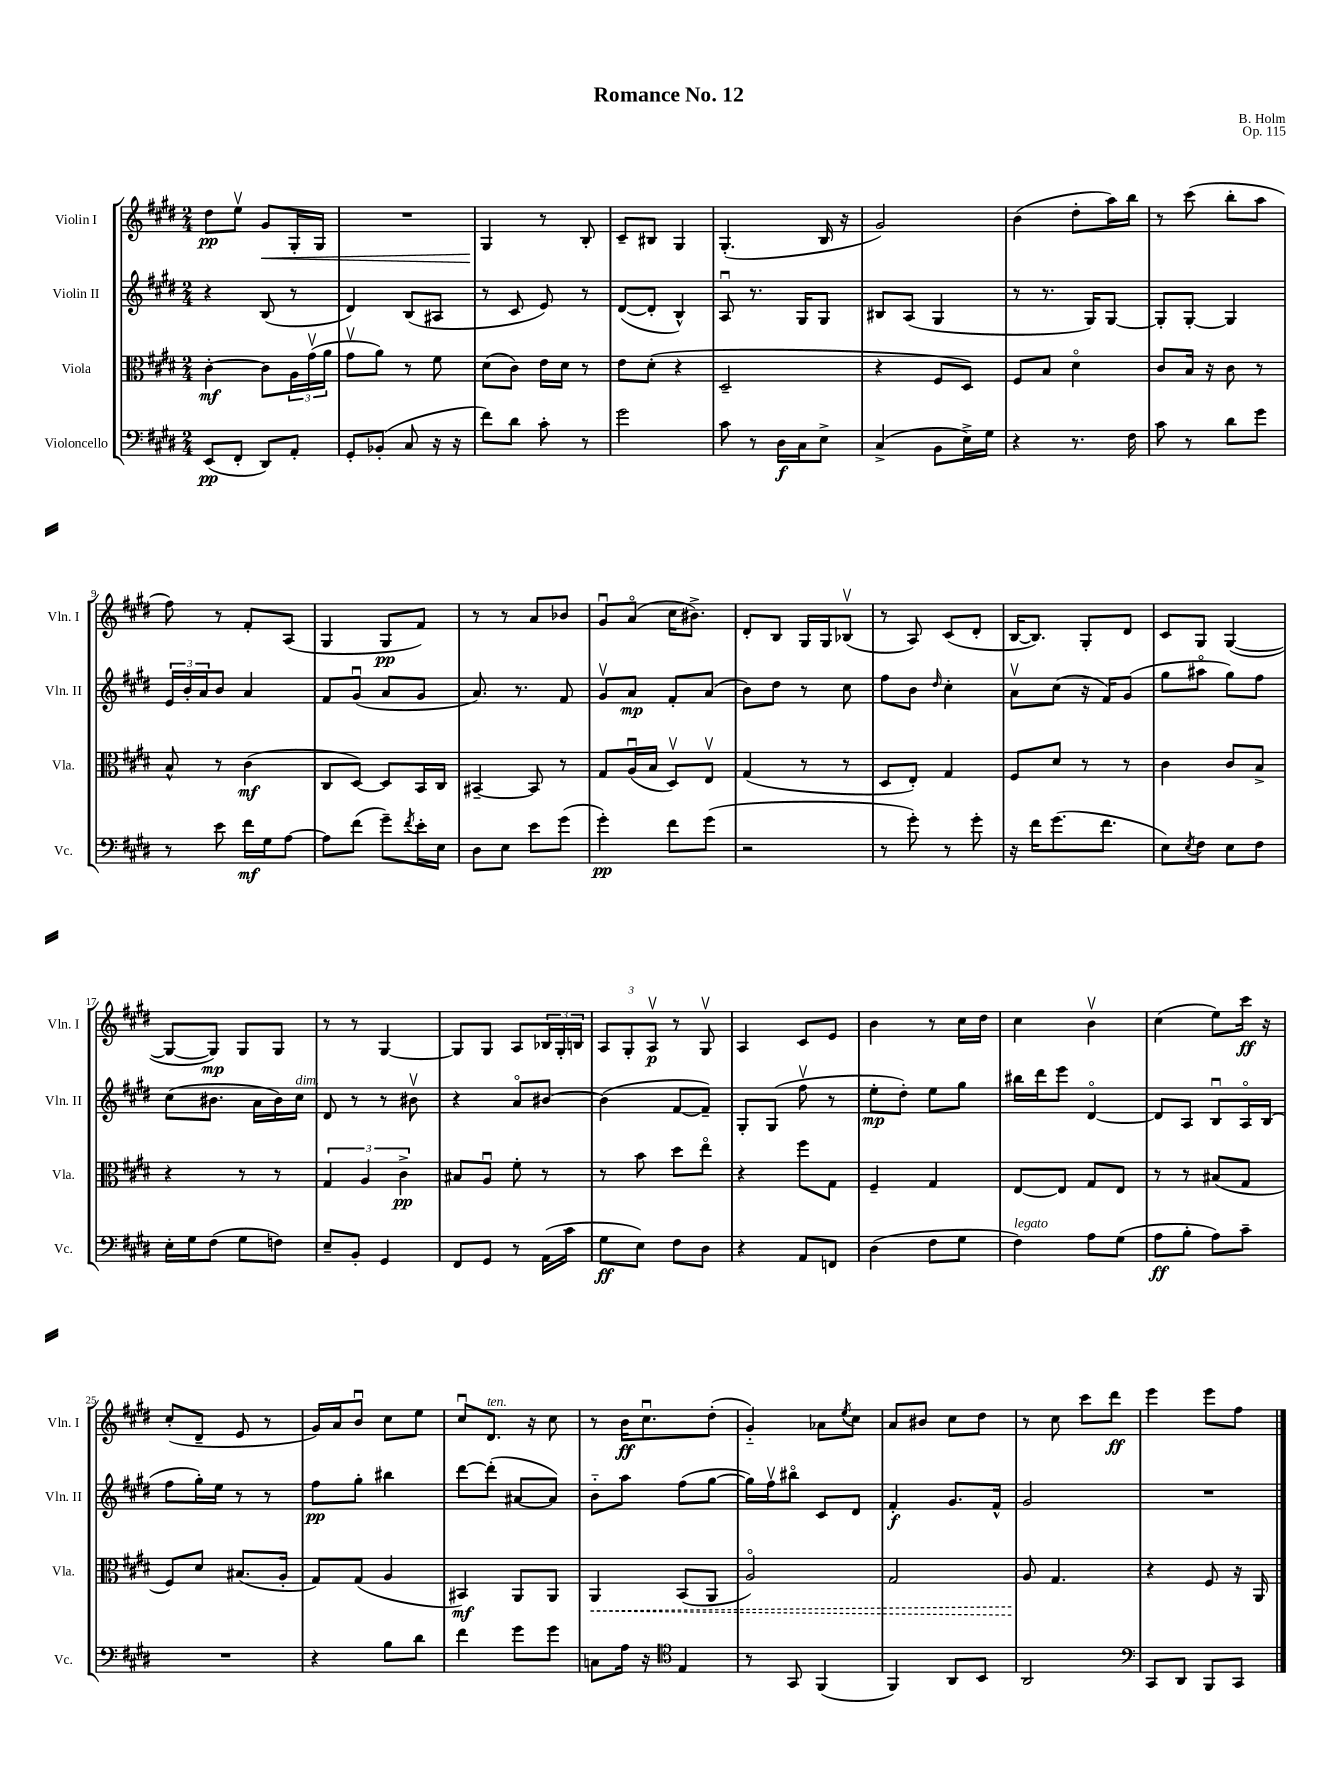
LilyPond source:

\header { title = "Romance No. 12" composer = "B. Holm" opus = "Op. 115" }
<<
\new StaffGroup <<
\new Staff = "s0" \with { instrumentName = "Violin I" shortInstrumentName = "Vln. I" } {
    \clef treble \key e \major \numericTimeSignature \time 2/4
    dis''8\pp e''8\upbow gis'8\< gis16-. gis16 |
    R2 |
    gis4\! r8 b8-. |
    cis'8-- bis8 gis4 |
    gis4.-.( b16 r16 |
    gis'2) |
    b'4( dis''8-. a''16) b''16 |
    r8 cis'''8( b''8-. a''8 |
    fis''8) r8 fis'8-. a8( |
    gis4 gis8\pp fis'8) |
    r8 r8 a'8 bes'8 |
    gis'8\downbow a'8\flageolet( cis''16 bis'8.->) |
    dis'8-. b8 gis16 gis16 bes8\upbow( |
    r8 a8) cis'8( dis'8-. |
    b16~ b8.) gis8-. dis'8 |
    cis'8 gis8 gis4~( |
    gis8~ gis8\mp) gis8 gis8 |
    r8 r8 gis4~ |
    gis8 gis8 a8 \tuplet 3/2 { bes16 gis16-. b16 } |
    \tuplet 3/2 { a8 gis8-. a8\upbow\p } r8 gis8\upbow |
    a4 cis'8 e'8 |
    b'4 r8 cis''16 dis''16 |
    cis''4 b'4\upbow |
    cis''4( e''8) cis'''16\ff r16 |
    cis''8-.( dis'8-- e'8 r8 |
    gis'16) a'16 b'8\downbow cis''8 e''8 |
    cis''8\downbow dis'8.^\markup { \italic "ten." } r16 cis''8 |
    r8 b'16\ff cis''8.\downbow dis''8-.( |
    gis'4-_) aes'8 \acciaccatura { e''8 } cis''8 |
    a'8 bis'8 cis''8 dis''8 |
    r8 cis''8 cis'''8 dis'''8\ff |
    e'''4 e'''8 fis''8 \bar "|." |
}
\new Staff = "s1" \with { instrumentName = "Violin II" shortInstrumentName = "Vln. II" } {
    \clef treble \key e \major \numericTimeSignature \time 2/4
    r4 b8( r8 |
    dis'4) b8( ais8 |
    r8 cis'8 e'8) r8 |
    dis'8~( dis'8-. b4-^) |
    a8\downbow r8. gis16 gis8 |
    bis8 a8( gis4 |
    r8 r8. gis16) gis8~ |
    gis8-. gis8~-. gis4 |
    \tuplet 3/2 { e'16 b'16-. a'16 } b'8 a'4 |
    fis'8 gis'8\downbow( a'8 gis'8 |
    a'8.) r8. fis'8 |
    gis'8\upbow a'8\mp fis'8-. a'8( |
    b'8) dis''8 r8 cis''8 |
    fis''8 b'8 \grace { dis''16 } cis''4-. |
    a'8\upbow cis''8( r16 fis'16) gis'8( |
    gis''8 ais''8\flageolet gis''8) fis''8 |
    cis''8( bis'8. a'16 bis'16) cis''16^\markup { \italic "dim." } |
    dis'8 r8 r8 bis'8\upbow |
    r4 a'8\flageolet bis'8~ |
    bis'4( fis'8~ fis'8--) |
    gis8-. gis8( fis''8\upbow r8 |
    e''8-.\mp dis''8-.) e''8 gis''8 |
    bis''16 dis'''16 e'''8 dis'4~\flageolet |
    dis'8 a8 b8\downbow a16\flageolet b16( |
    fis''8 gis''16-.) e''16 r8 r8 |
    fis''8\pp gis''8-. bis''4 |
    dis'''8~ dis'''8-.( ais'8~ ais'8) |
    b'8-_ a''8 fis''8( gis''8~ |
    gis''16) fis''16\upbow bis''8\flageolet cis'8 dis'8 |
    fis'4-.\f gis'8. fis'16-^ |
    gis'2 |
    R2 \bar "|." |
}
\new Staff = "s2" \with { instrumentName = "Viola" shortInstrumentName = "Vla." } {
    \clef alto \key e \major \numericTimeSignature \time 2/4
    cis'4~-.\mf cis'8 \tuplet 3/2 { a16 gis'16\upbow( a'16 } |
    gis'8\upbow a'8) r8 fis'8 |
    dis'8( cis'8) e'16 dis'16 r8 |
    e'8 dis'8-.( r4 |
    dis2-- |
    r4 fis8 dis8) |
    fis8 b8 dis'4\flageolet |
    cis'8 b16 r16 cis'8 r8 |
    b8-^ r8 cis'4\mf( |
    cis8 dis8~) dis8 b,16 cis16 |
    bis,4~-- bis,8 r8 |
    gis8 a16\downbow( b16 dis8\upbow) e8\upbow |
    gis4( r8 r8 |
    dis8 e8-.) gis4 |
    fis8 dis'8 r8 r8 |
    cis'4 cis'8 b8-> |
    r4 r8 r8 |
    \tuplet 3/2 { gis4 a4 cis'4->\pp } |
    bis8 a8\downbow fis'8-. r8 |
    r8 b'8 dis''8 e''8\flageolet |
    r4 fis''8 gis8 |
    fis4-- gis4 |
    e8~ e8 gis8 e8 |
    r8 r8 bis8( gis8 |
    fis8) dis'8 bis8.( a16-. |
    gis8) gis8( a4 |
    bis,4\mf) a,8 a,8 |
    \once \override Hairpin.style = #'dashed-line a,4\< b,8( a,8 |
    a2\flageolet) |
    gis2 |
    a8\! gis4. |
    r4 fis8 r16 a,16 \bar "|." |
}
\new Staff = "s3" \with { instrumentName = "Violoncello" shortInstrumentName = "Vc." } {
    \clef bass \key e \major \numericTimeSignature \time 2/4
    e,8\pp( fis,8-. dis,8) a,8-. |
    gis,8-. bes,8-.( cis8 r16 r16 |
    fis'8) dis'8 cis'8-. r8 |
    gis'2 |
    cis'8 r8 dis16\f cis16 e8-> |
    cis4->( b,8 e16->) gis16 |
    r4 r8. fis16 |
    cis'8 r8 dis'8 gis'8 |
    r8 e'8 fis'16\mf gis16 a8~ |
    a8 fis'8( gis'8--) \acciaccatura { fis'8 } e'16-. e16 |
    dis8 e8 e'8 gis'8( |
    gis'4-.\pp) fis'8 gis'8( |
    r2 |
    r8 gis'8-.) r8 gis'8-. |
    r16 fis'16 gis'8.( fis'8. |
    e8) \acciaccatura { e8 } fis8 e8 fis8 |
    e16-. gis16 fis8( gis8 f8) |
    e8-- b,8-. gis,4 |
    fis,8 gis,8 r8 a,16( cis'16 |
    gis8\ff e8) fis8 dis8 |
    r4 a,8 f,8 |
    dis4( fis8 gis8 |
    fis4^\markup { \italic "legato" }) a8 gis8( |
    a8\ff b8-. a8) cis'8-- |
    R2 |
    r4 b8 dis'8 |
    fis'4 gis'8 gis'8 |
    c8 a16 r16 \clef tenor e4 |
    r8 gis,8 fis,4( |
    fis,4) a,8 b,8 |
    a,2 |
    \clef bass cis,8 dis,8 b,,8 cis,8 \bar "|." |
}
>>
>>
